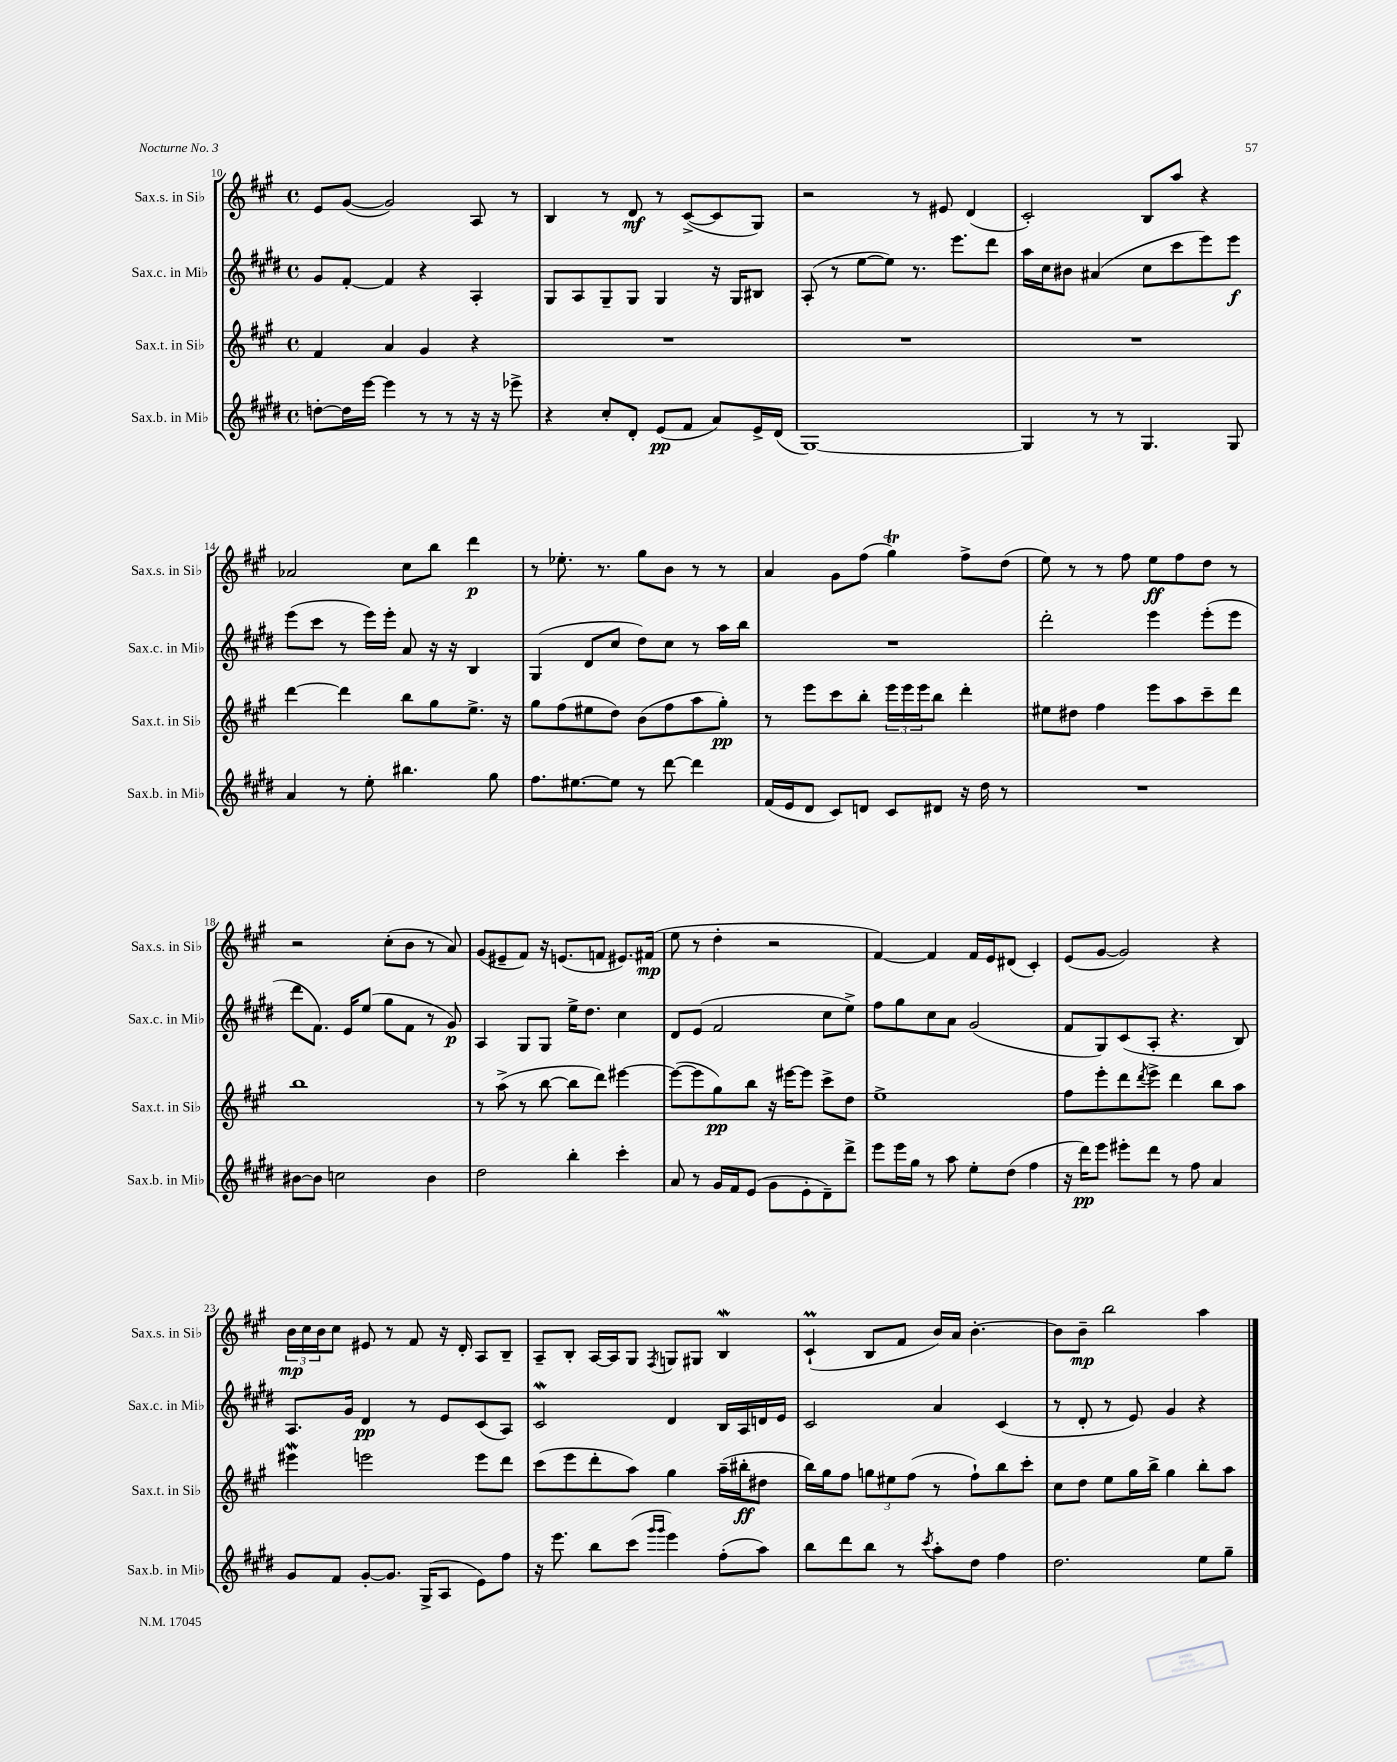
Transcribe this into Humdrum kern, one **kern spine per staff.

**kern	**kern	**kern	**kern
*staff4	*staff3	*staff2	*staff1
*clefG2	*clefG2	*clefG2	*clefG2
*k[f#c#g#d#]	*k[f#c#g#]	*k[f#c#g#d#]	*k[f#c#g#]
*M4/4	*M4/4	*M4/4	*M4/4
*met(c)	*met(c)	*met(c)	*met(c)
[8dd'	4f#	8g#	8e
16dd]	.	[8f#'	([8g#
[16eee	.	.	.
4eee]	4a	4f#]	2g#])
8r	4g#	4r	.
8r	.	.	.
16r	4r	4A'	8A
16r	.	.	.
8eee-^	.	.	8r
=	=	=	=
4r	1r	8G#	4B
.	.	8A	.
8cc#'	.	8G#~	8r
8d#'	.	8G#	8d
(8e	.	4G#	8r
8f#	.	.	([8c#^
8a)	.	16r	8c#]
.	.	16G#	.
16e^	.	8B#	8G#)
(16d#	.	.	.
=	=	=	=
[1G#)	1r	(8A'	2r
.	.	8r	.
.	.	[8ee	.
.	.	8ee])	.
.	.	8.r	8r
.	.	.	8e#
.	.	8.eee	.
.	.	.	(4d
.	.	8ddd#	.
=	=	=	=
4G#]	1r	16aa	2c#')
.	.	16cc#	.
.	.	8b#	.
8r	.	(4a#	.
8r	.	.	.
4.G#	.	8cc#	8B
.	.	8ccc#	8aa
.	.	8eee)	4r
8G#	.	8eee	.
=	=	=	=
4a	[4ddd	(8eee	2a-
.	.	8ccc#	.
8r	4ddd]	8r	.
8ee'	.	16eee)	.
.	.	16eee'	.
4.bb#	8bb	8a	8cc#
.	8gg#	16r	8bb
.	.	16r	.
.	8.ee^	4B	4ddd
8gg#	.	.	.
.	16r	.	.
=	=	=	=
8.ff#	8gg#	(4G#	8r
.	(8ff#	.	8.ee-'
[8.ee#	.	.	.
.	8ee#	8d#	.
.	.	.	8.r
8ee#]	8dd)	8cc#	.
8r	(8b	8dd#)	8gg#
[8ddd#	8ff#	8cc#	8b
4ddd#]	8aa	8r	8r
.	8gg#')	16aa	8r
.	.	16bb	.
=	=	=	=
(16f#	8r	1r	4a
16e	.	.	.
8d#	8eee	.	.
8c#)	8ccc#	.	8g#
8d	8bb'	.	(8ff#
8c#	24eee	.	4gg#)
.	24eee	.	.
.	24eee	.	.
8d#	8bb	.	.
16r	4ddd'	.	8ff#^
16dd#	.	.	.
8r	.	.	(8dd
=	=	=	=
1r	8ee#	2ddd#'	8ee)
.	8dd#	.	8r
.	4ff#	.	8r
.	.	.	8ff#
.	8eee	4eee	8ee
.	8aa	.	8ff#
.	8ccc#~	(8eee'	8dd
.	8ddd	8eee	8r
=	=	=	=
[8b#	1bb	8ddd#	2r
8b#]	.	8.f#)	.
2cc	.	.	.
.	.	16e	.
.	.	(8ee	.
.	.	8gg#	(8cc#'
.	.	8f#	8b
4b#	.	8r	8r
.	.	8g#)	8a)
=	=	=	=
2dd#	8r	4A	(8g#
.	(8aa^	.	8e#~
.	8r	8G#	8f#)
.	[8bb	8G#	16r
.	.	.	(8.e
4bb'	8bb]	16ee^	.
.	.	8.dd#	.
.	8ddd)	.	8f
4ccc#'	[4eee#	4cc#	8.e#)
.	.	.	(16f#
=	=	=	=
8a	(8eee#_	8d#	8ee
8r	8eee#]	(8e	8r
16g#	8gg#)	2f#	4dd'
16f#	.	.	.
(8e	8bb	.	.
8g#	16r	.	2r
.	[16eee#	.	.
8e'	8eee#]	.	.
8d#~)	8ccc#^	8cc#	.
8ddd#^	8dd	8ee^)	.
=	=	=	=
8eee	1ee^	8ff#	[4f#)
16eee	.	8gg#	.
16gg#	.	.	.
8r	.	8cc#	4f#]
8aa	.	8a	.
8ee'	.	(2g#	16f#
.	.	.	16e
(8dd#	.	.	(8d#
4ff#	.	.	4c#')
=	=	=	=
16r	8ff#	8f#	(8e
16ddd#)	.	.	.
8eee	8eee'	8G#)	[8g#
8eee#'	8ddd	(8c#	2g#])
.	8qddd	.	.
8ddd#	8eee^	8A'	.
8r	4ddd	4.r	.
8ff#	.	.	.
4a	8bb	.	4r
.	8aa	8B)	.
=	=	=	=
8g#	4eee#	8.A	24b
.	.	.	24cc#
.	.	.	24b
8f#	.	.	8cc#
.	.	16g#	.
[8g#'	2eee	4d#	8e#
8.g#]	.	.	8r
.	.	8r	8f#
(16G#^	.	.	.
8A	.	8e	16r
.	.	.	16d'
8e)	8eee	(8c#	8A
8ff#	8ddd	8A)	8B~
=	=	=	=
16r	(8ccc#	2c#	8A~
8.eee	.	.	.
.	8eee	.	8B'
8bb	8ddd'	.	[16A
.	.	.	16A]
(8ccc#	8aa)	.	8G#
16qqggg#	.	.	.
16qqggg#	.	.	8qF#
4eee)	4gg#	4d#	8G
.	.	.	8G#
(8ff#'	(16aa~	16B	4B
.	16bb#'	16A	.
8aa)	8dd#	16d	.
.	.	16e	.
=	=	=	=
8bb	16bb)	2c#	(4c#`
.	16gg#	.	.
8ddd#	8ff#	.	.
8bb	12gg	.	8B
.	12ee#	.	.
8r	.	.	8f#
.	(12ff#	.	.
8qccc#	.	.	.
8aa'	8r	4a	16b)
.	.	.	16a
8dd#	8ff#`)	.	[4.b'
4ff#	8bb	(4c#	.
.	8ccc#'	.	.
=	=	=	=
2.dd#	8cc#	8r	8b]
.	8dd	8d#'	8b~
.	8ee	8r	2bb
.	16gg#	8e)	.
.	16bb^	.	.
.	4gg#	4g#	.
8ee	8bb'	4r	4aa
8gg#~	8aa	.	.
==	==	==	==
*-	*-	*-	*-
